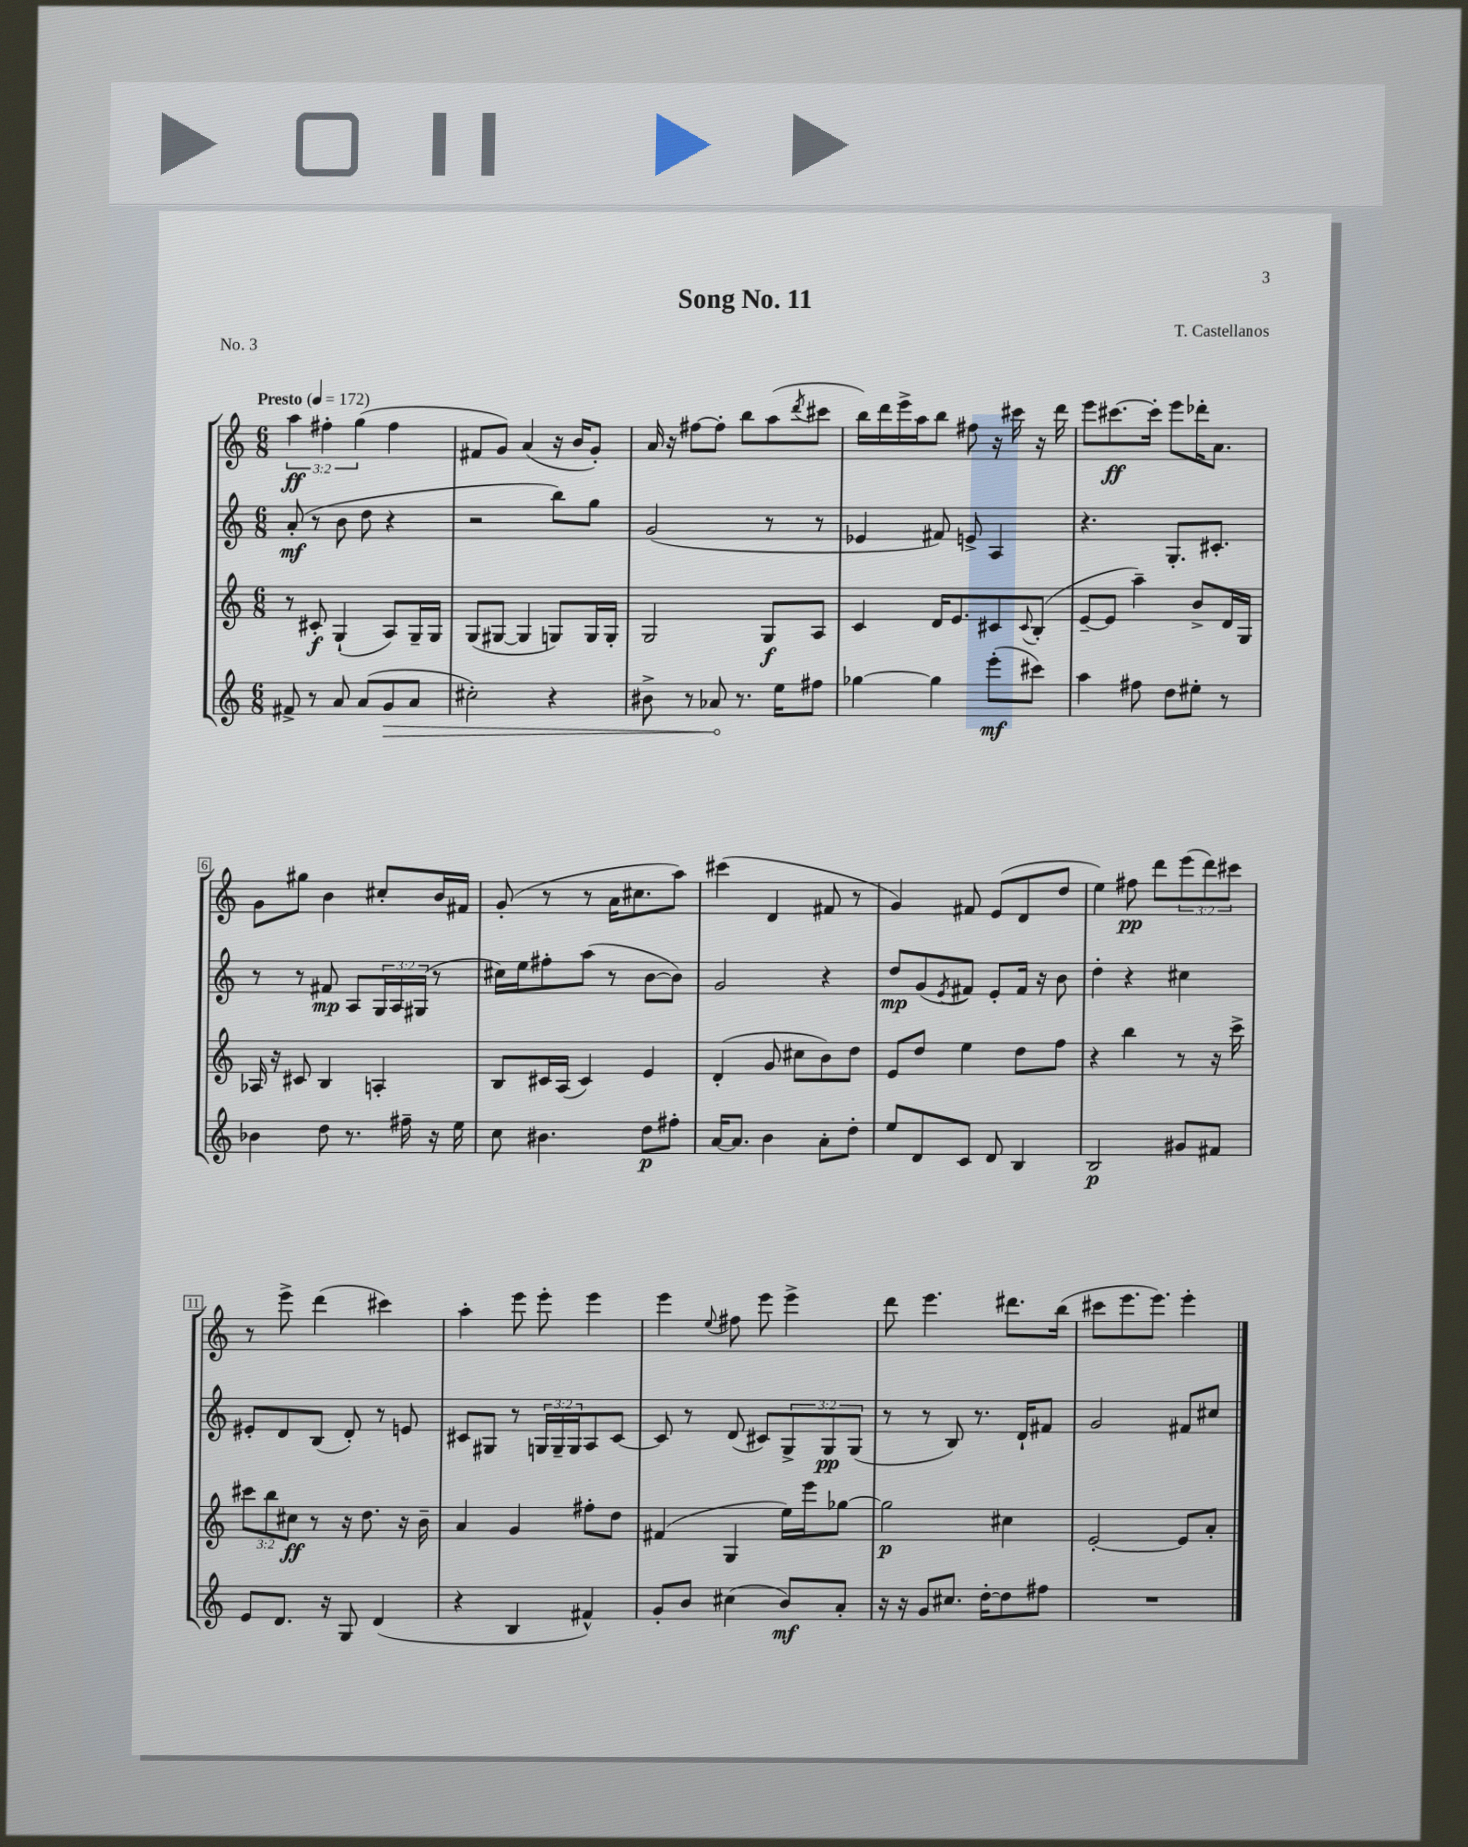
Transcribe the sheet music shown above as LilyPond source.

\header { title = "Song No. 11" composer = "T. Castellanos" piece = "No. 3" }
<<
\new StaffGroup <<
\new Staff = "s0" {
    \clef treble \key c \major \numericTimeSignature \time 6/8 \override Staff.TupletNumber.text = #tuplet-number::calc-fraction-text \tempo "Presto" 4 = 172
    \tuplet 3/2 { a''4\ff fis''4-. g''4( } fis''4 |
    fis'8 g'8) a'4( r16 b'16 g'8-.) |
    a'16 r16 fis''8~ fis''8-. b''8 a''8( \acciaccatura { d'''8 } cis'''8 |
    b''16) d'''16 e'''16-> a''16 b''8 fis''8 r16 cis'''16 r16 d'''16 |
    e'''8 cis'''8.~\ff cis'''16-. e'''8 des'''16-. a'8. |
    g'8 gis''8 b'4 cis''8-. b'16 fis'16 |
    g'8-.( r8 r8 a'16 cis''8. a''8) |
    cis'''4( d'4 fis'8 r8 |
    g'4) fis'8 e'8( d'8 d''8 |
    e''4) fis''8\pp d'''8 \tuplet 3/2 { e'''8( d'''8) cis'''8 } |
    r8 e'''8-> d'''4( cis'''4) |
    a''4-. e'''8 e'''8-. e'''4 |
    e'''4 \appoggiatura { e''8 } fis''8 e'''8 e'''4-> |
    d'''8 e'''4. dis'''8. b''16( |
    cis'''8 e'''8. e'''8.) e'''4-. \bar "|." |
}
\new Staff = "s1" {
    \clef treble \key c \major \numericTimeSignature \time 6/8 \override Staff.TupletNumber.text = #tuplet-number::calc-fraction-text
    a'8-.\mf( r8 b'8 d''8 r4 |
    r2 b''8) g''8 |
    g'2( r8 r8 |
    ees'4 fis'8) e'8-> a4 |
    r4. g8.-. cis'8.-. |
    r8 r8 fis'8\mp a8 \tuplet 3/2 { g16 a16 gis16( } r8 |
    cis''16) e''16 fis''8-. a''8( r8 b'8~ b'8) |
    g'2 r4 |
    d''8\mp g'8( \acciaccatura { e'8 } fis'8) e'8-. fis'16 r16 b'8 |
    d''4-. r4 cis''4 |
    eis'8-. d'8 b8( d'8-.) r8 e'8 |
    cis'8 gis8 r8 \tuplet 3/2 { g16 g16-- g16 } a8 cis'8~ |
    cis'8 r8 d'8( cis'8) \tuplet 3/2 { g8-> g8\pp g8( } |
    r8 r8 b8) r8. d'16-! fis'8 |
    g'2 fis'8 cis''8 \bar "|." |
}
\new Staff = "s2" {
    \clef treble \key c \major \numericTimeSignature \time 6/8 \override Staff.TupletNumber.text = #tuplet-number::calc-fraction-text
    r8 cis'8-.\f g4-!( a8) g16-- g16 |
    g8( gis8~ gis4 g8) g16 g16-. |
    g2 g8\f a8 |
    c'4 d'16 e'8. cis'8 \appoggiatura { cis'8 } b8-.( |
    e'8~-- e'8 a''4--) b'8-> d'16 g16 |
    aes16 r16 cis'8 b4 a4-. |
    b8 cis'16 a16( cis'4) e'4 |
    d'4-.( g'8 cis''8 b'8) d''8 |
    e'8 d''8 e''4 d''8 f''8 |
    r4 b''4 r8 r16 c'''16-> |
    \tuplet 3/2 { cis'''8 b''8 cis''8\ff } r8 r16 d''8. r16 b'16-- |
    a'4 g'4 fis''8-. d''8 |
    fis'4( g4 e''16) e'''16 ges''8~ |
    ges''2\p cis''4 |
    e'2~-. e'8 a'8-. \bar "|." |
}
\new Staff = "s3" {
    \clef treble \key c \major \numericTimeSignature \time 6/8
    fis'8-> r8 a'8 a'8( \once \override Hairpin.circled-tip = ##t g'8\> a'8 |
    cis''2-.) r4 |
    bis'8-> r8 aes'8\! r8. e''16 fis''8 |
    ges''4~ ges''4 e'''8-.\mf( cis'''8) |
    a''4 fis''8 d''8 eis''8-. r8 |
    bes'4 d''8 r8. fis''16-- r16 e''16 |
    c''8 bis'4. d''8\p fis''8-. |
    a'16~ a'8. b'4 a'8-. d''8-. |
    e''8 d'8 c'8 d'8 b4 |
    b2\p gis'8 fis'8 |
    e'8 d'8. r16 g8 d'4( |
    r4 b4 fis'4-^) |
    g'8-. b'8 cis''4( b'8\mf) a'8-. |
    r16 r16 g'8 cis''8. d''16~-. d''8 fis''8 |
    R2. \bar "|." |
}
>>
>>
\layout { \context { \Score \override BarNumber.stencil = #(make-stencil-boxer 0.1 0.3 ly:text-interface::print) } }
